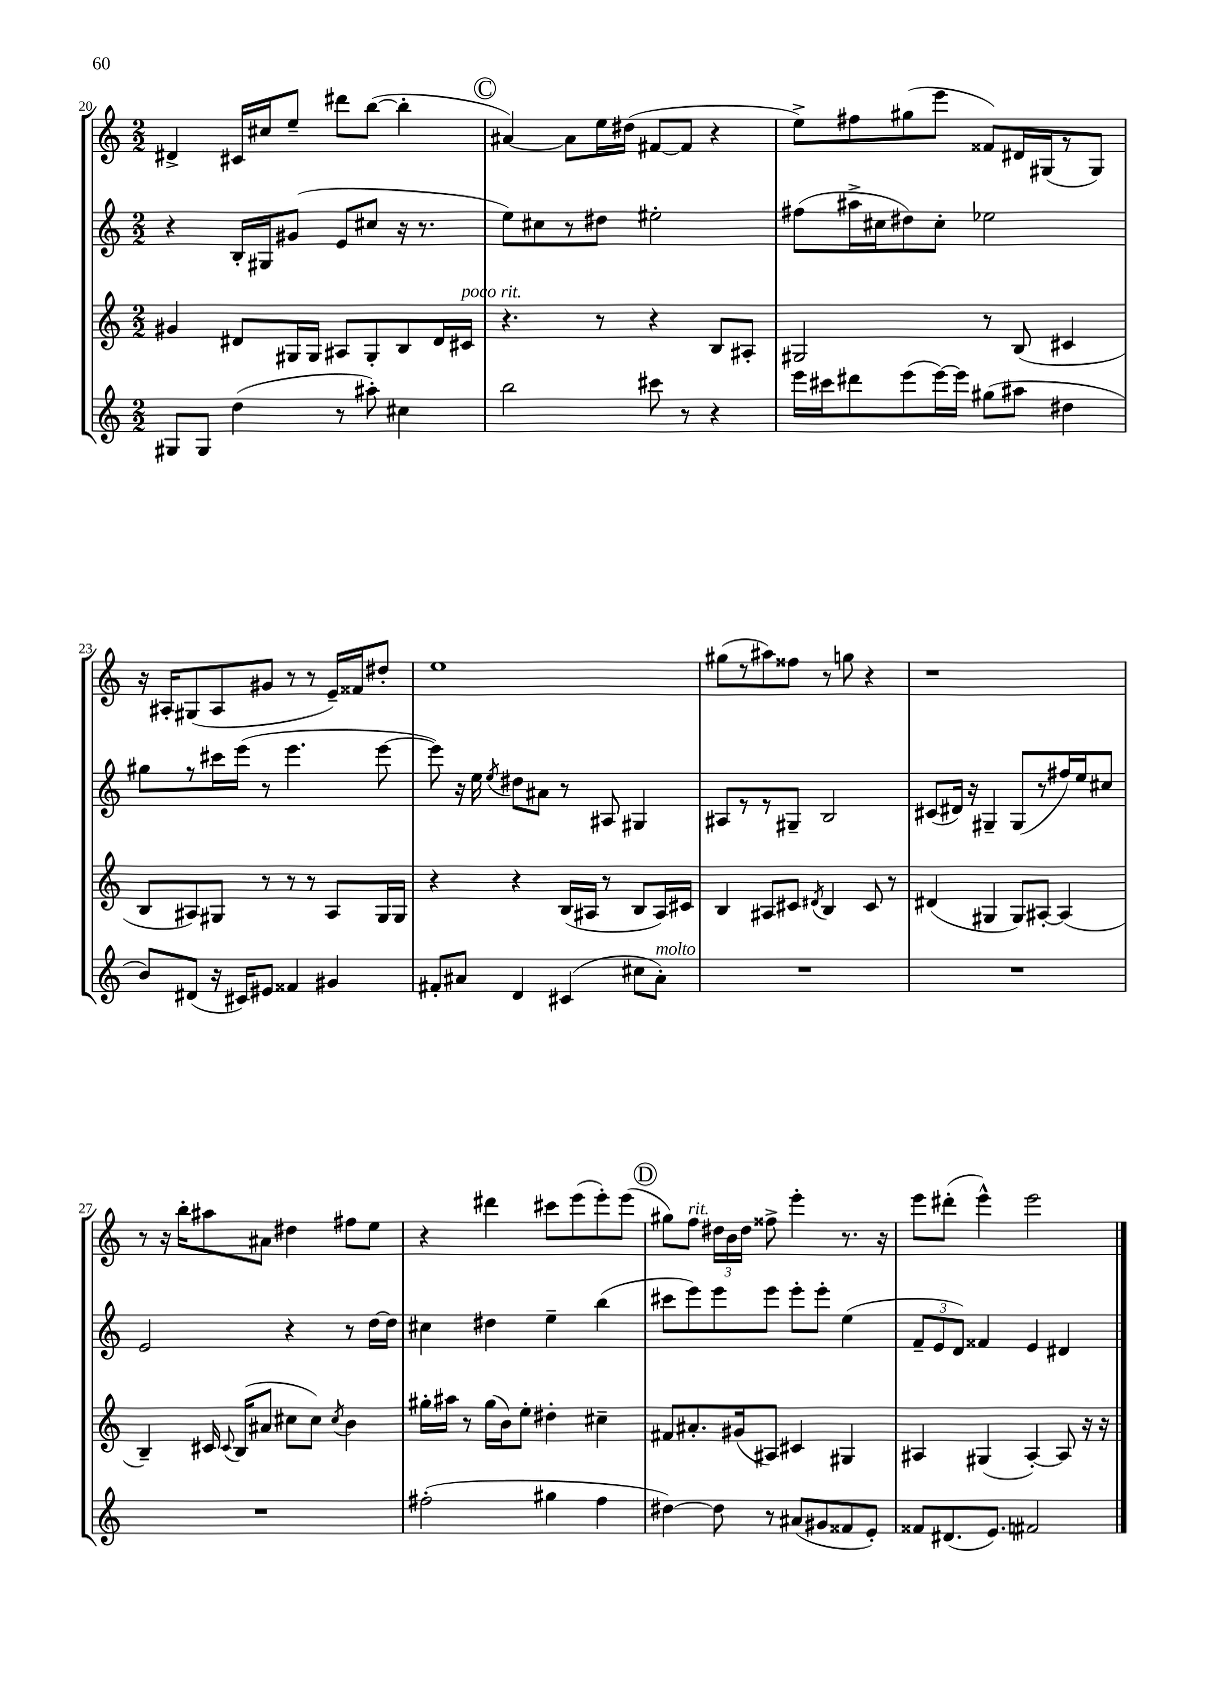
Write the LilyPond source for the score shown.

<<
\new StaffGroup <<
\new Staff = "s0" {
    \clef treble \key c \major \numericTimeSignature \time 2/2
    \autoBeamOff dis'4-> cis'16[ cis''16 e''8]-- dis'''8[ b''8]~( b''4-. |
    \mark \markup { \circle "C" } ais'4~) ais'8[ e''16 dis''16]( fis'8[~ fis'8] r4 |
    e''8[->) fis''8 gis''8( e'''8] fisis'8[) dis'16 gis16( r8 gis8]) |
    r16 ais16[-. gis8( ais8 gis'8] r8 r8 e'16[--) fisis'16 dis''8]-. |
    e''1 |
    gis''8[( r8 ais''8) fisis''8] r8 g''8 r4 |
    r1 |
    r8 r16 b''16[-. ais''8 ais'8] dis''4 fis''8[ e''8] |
    r4 dis'''4 cis'''8[ e'''8( e'''8-.) e'''8]( |
    \mark \markup { \circle "D" } gis''8[) f''8]^\markup { \italic "rit." } \tuplet 3/2 { dis''16[ b'16 dis''16] } fisis''8-> e'''4-. r8. r16 |
    e'''8[ dis'''8]-.( e'''4-^) e'''2 \bar "|." |
}
\new Staff = "s1" {
    \clef treble \key c \major \numericTimeSignature \time 2/2
    \autoBeamOff r4 b16[-. gis16 gis'8]( e'8[ cis''8] r16 r8. |
    \mark \markup { \circle "C" } e''8[) cis''8 r8 dis''8] eis''2-. |
    fis''8[( ais''16-> cis''16 dis''8) cis''8]-. ees''2 |
    gis''8[ r8 cis'''16 e'''16]( r8 e'''4. e'''8~ |
    e'''8) r16 e''16 \acciaccatura { e''8 } dis''8[ ais'8] r8 ais8 gis4 |
    ais8[ r8 r8 gis8]-- b2 |
    cis'8[( dis'16]) r16 gis4-- gis8[( r8 fis''16) e''16 cis''8] |
    e'2 r4 r8 d''16[~ d''16] |
    cis''4 dis''4 e''4-- b''4( |
    \mark \markup { \circle "D" } cis'''8[ e'''8) e'''8 e'''8] e'''8[-. e'''8]-. e''4( |
    \tuplet 3/2 { f'8[-- e'8 d'8]) } fisis'4 e'4 dis'4 \bar "|." |
}
\new Staff = "s2" {
    \clef treble \key c \major \numericTimeSignature \time 2/2
    \autoBeamOff gis'4 dis'8[ gis16 gis16] ais8[ gis8-. b8 dis'16 cis'16]^\markup { \italic "poco rit." } |
    \mark \markup { \circle "C" } r4. r8 r4 b8[ ais8]-. |
    gis2 r8 b8( cis'4 |
    b8[ ais8) gis8] r8 r8 r8 ais8[ gis16 gis16] |
    r4 r4 b16[( ais16] r8 b8[ ais16) cis'16] |
    b4 ais8[ cis'8] \acciaccatura { dis'8 } b4 cis'8 r8 |
    dis'4( gis4 gis8[) ais8]~-. ais4( |
    b4--) cis'16 \appoggiatura { cis'8 } b16[( ais'8] cis''8[ cis''8]) \acciaccatura { cis''8 } b'4 |
    gis''16[-. ais''16] r8 gis''16[( b'16) e''8]-. dis''4-. cis''4-- |
    \mark \markup { \circle "D" } fis'8[ ais'8.-. gis'16( ais8]) cis'4 gis4 |
    ais4 gis4( ais4~-.) ais8 r16 r16 \bar "|." |
}
\new Staff = "s3" {
    \clef treble \key c \major \numericTimeSignature \time 2/2
    \autoBeamOff gis8[ gis8] d''4( r8 ais''8-.) cis''4 |
    \mark \markup { \circle "C" } b''2 cis'''8 r8 r4 |
    e'''16[ cis'''16 dis'''8 e'''8( e'''16~) e'''16] gis''8[( ais''8] dis''4 |
    b'8[) dis'8]( r16 cis'16[) eis'8] fisis'4 gis'4 |
    fis'8[-. ais'8] d'4 cis'4( cis''8[ ais'8]-.^\markup { \italic "molto" }) |
    R1 |
    R1 |
    R1 |
    fis''2-.( gis''4 fis''4 |
    \mark \markup { \circle "D" } dis''4~) dis''8 r8 ais'8[( gis'8 fisis'8 e'8]-.) |
    fisis'8[ dis'8.( e'8.]) fis'2 \bar "|." |
}
>>
>>
\layout { \context { \Score currentBarNumber = #20 } }
